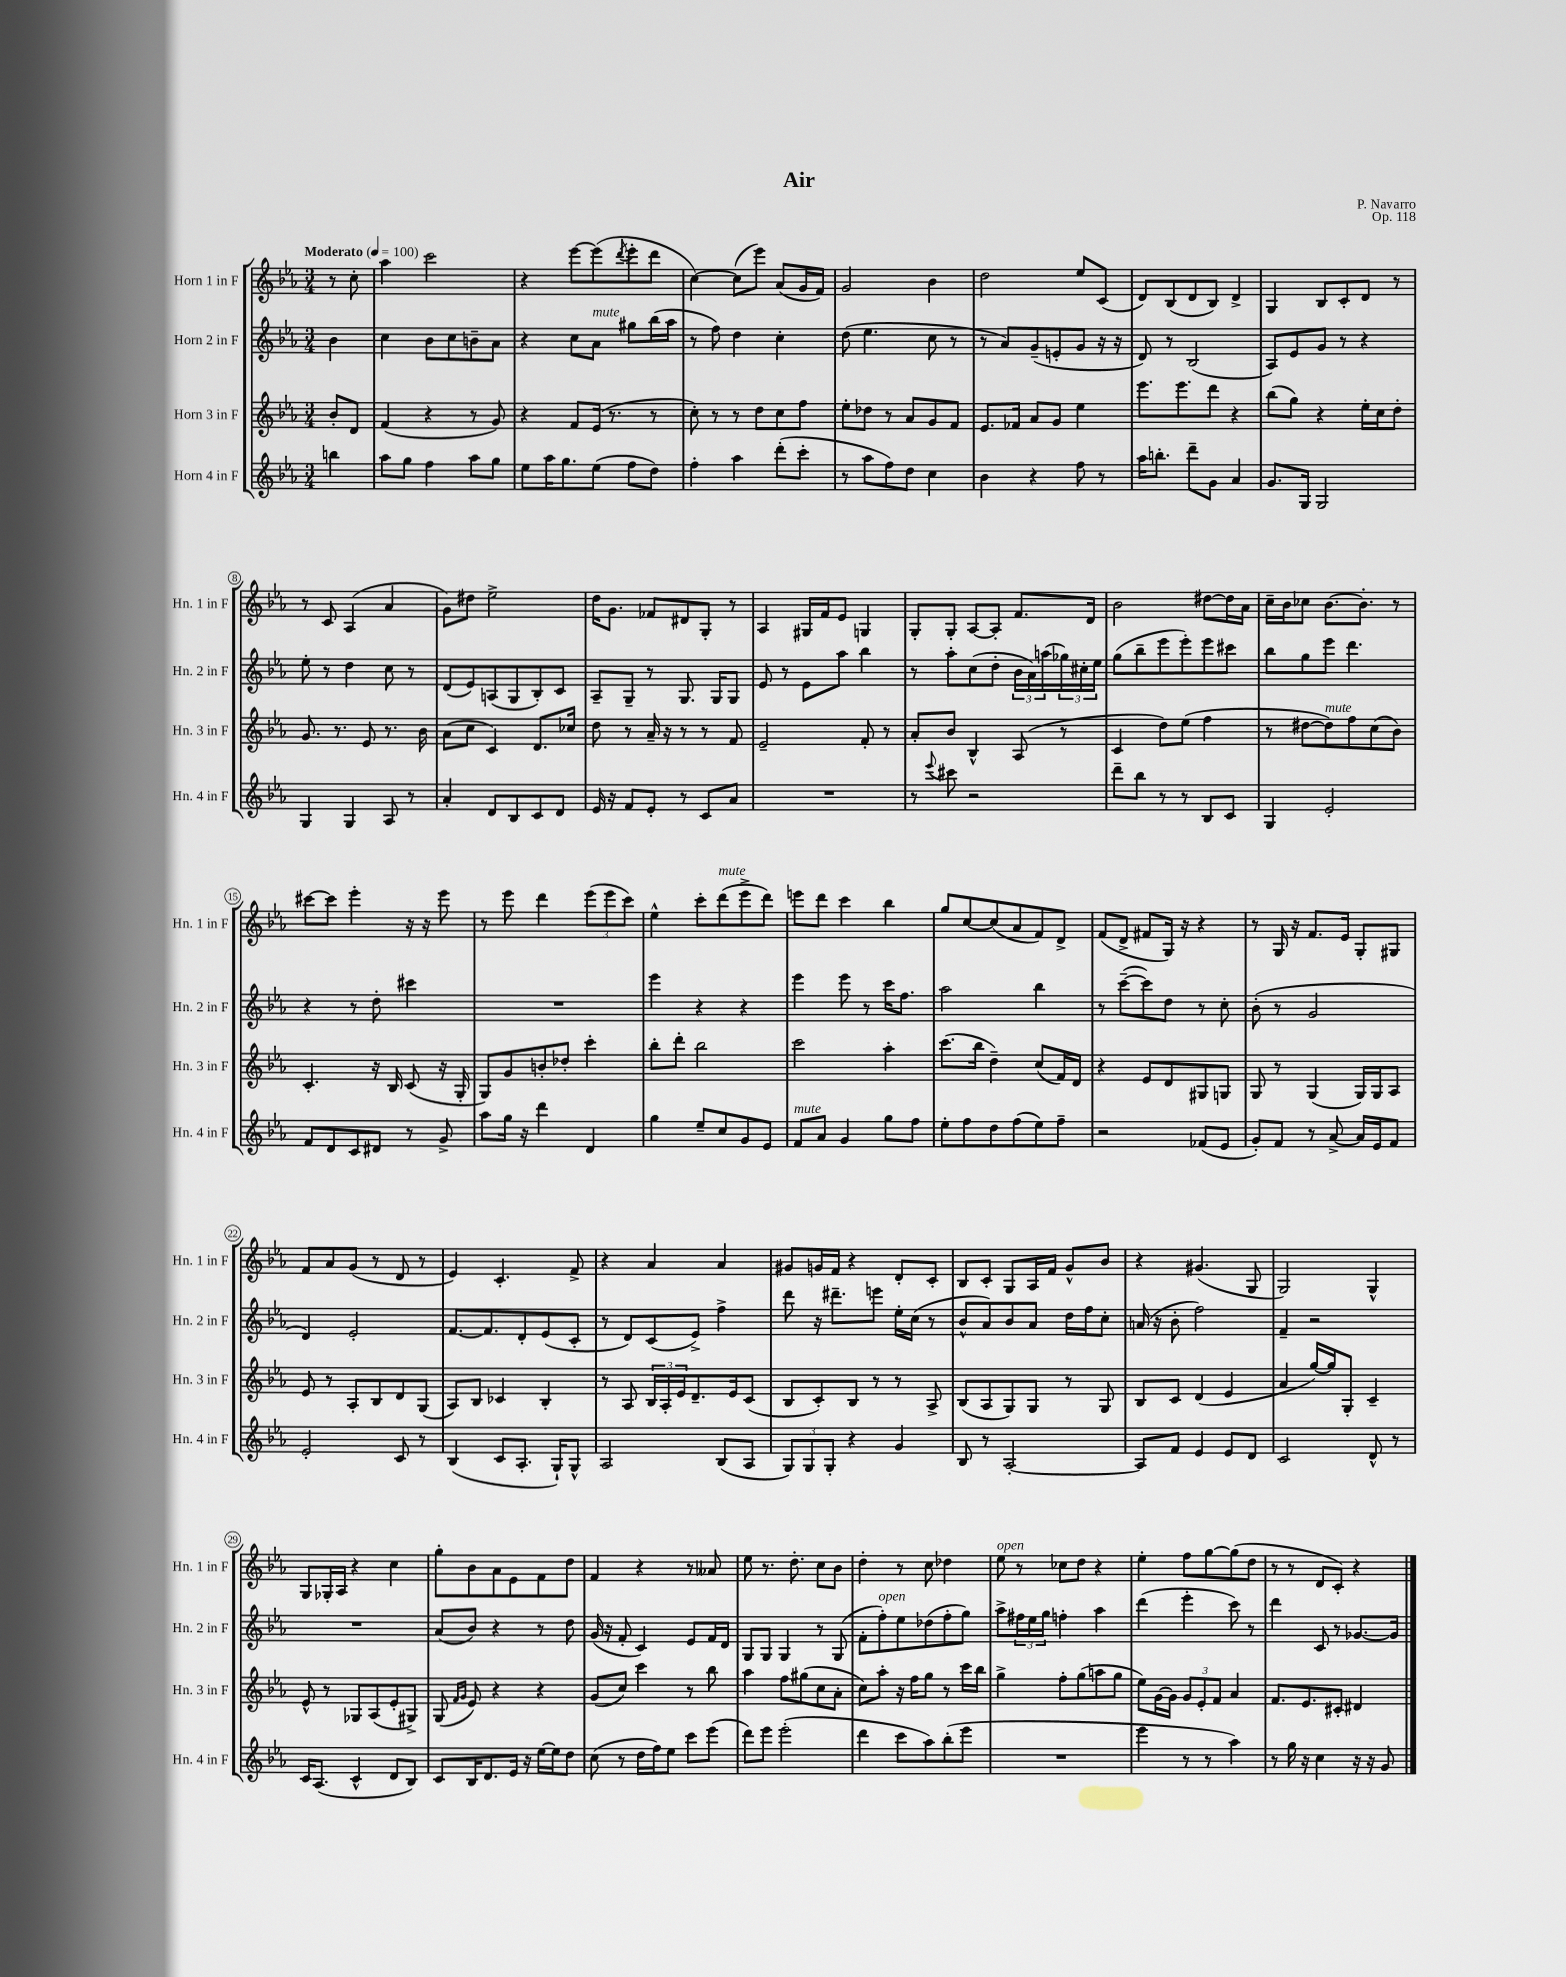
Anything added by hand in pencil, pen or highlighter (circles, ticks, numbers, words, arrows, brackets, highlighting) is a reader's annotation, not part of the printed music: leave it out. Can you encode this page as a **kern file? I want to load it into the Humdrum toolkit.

**kern	**kern	**kern	**kern
*staff4	*staff3	*staff2	*staff1
*clefG2	*clefG2	*clefG2	*clefG2
*k[b-e-a-]	*k[b-e-a-]	*k[b-e-a-]	*k[b-e-a-]
*M3/4	*M3/4	*M3/4	*M3/4
*MM100	*MM100	*MM100	*MM100
4bb\	8b-'/L	4b-\	8r
.	8d/J	.	8cc'\
=	=	=	=
8aa-\L	(4f/	4cc\	4aa-\
8gg\J	.	.	.
4ff\	4r	8b-\L	2ccc\
.	.	8cc\	.
8aa-\L	8r	8b~\	.
8gg\J	8g/)	8a-\J	.
=	=	=	=
8ee-\L	4r	4r	4r
16aa-\K	.	.	.
8.gg\	.	.	.
.	8f/L	8cc\L	[8eee-\L
(8ee-\J	(16e-/Jk	8a-\J	(8eee-\]
.	8.r	.	.
.	.	.	8qddd/
8ff\L	.	8gg#\L	8eee-'\
8dd\J)	8r	(16bb-\L	8ddd\J
.	.	16aa-\JJ	.
=	=	=	=
4ff'\	8cc'\)	8r	[4cc\)
.	8r	8ff\)	.
4aa-\	8r	4dd\	(8cc\]L
.	8dd\L	.	8eee-\J)
(8ddd'\L	8cc\	4cc'\	(8a-/L
8ccc'\J	8ff\J	.	16g/L
.	.	.	16f/JJ)
=	=	=	=
8r	8ee-'\L	(8dd\	2g/
8aa-\L	8dd-\J	4.ee-\	.
8ff\)	8r	.	.
8dd\J	8a-/L	.	.
4cc\	8g/	8cc\	4b-\
.	8f/J	8r	.
=	=	=	=
4b-\	8.e-/L	8r	2dd\
.	.	8a-/L)	.
.	16f-/Jk	.	.
4r	8a-/L	(8g~/	.
.	8g/J	8e'/	.
8ff\	4ee-\	8g/J	8ee-/L
8r	.	16r	(8c/J
.	.	16r	.
=	=	=	=
16aa-\LK	8.eee-\L	8d/)	8d/L)
8.bb'\J	.	.	.
.	.	8r	(8B-/
.	8.eee-\	.	.
8ddd~\L	.	(2B-/	8d/
8g\J	8ddd\J	.	8B-/J)
4a-/	4r	.	4d^/
=	=	=	=
8.g/L	(8bb-\L	8A-/L)	4G/
.	8gg\J)	8e-/	.
16G/Jk	.	.	.
2G/	4r	8g/J	8B-/L
.	.	8r	8c'/
.	16ee-'\LL	4r	8d/J
.	16cc\J	.	.
.	8dd'\J	.	8r
=	=	=	=
4G/	8.g/	8ee-'\	8r
.	.	8r	8c/
.	8.r	.	.
4G/	.	4dd\	(4A-/
.	8e-/	.	.
8A-/	8.r	8cc\	4a-/
8r	.	8r	.
.	16b-\	.	.
=	=	=	=
4a-'/	(8a-\L	(8d/L	8g\L)
.	8cc\J	8e-/)	8dd#\J
8d/L	4c/)	(8A/	2ee-^\
8B-/	.	8G/	.
8c/	8.d/L	8B-'/)	.
8d/J	.	8c/J	.
.	16cc-/Jk	.	.
=	=	=	=
16e-/	8dd\	8A-~/L	16dd\LK
16r	.	.	8.g\J
8f/L	8r	8G~/J	.
8e-'/J	16a-~/	8r	8f-/L
.	16r	.	.
8r	8r	8.G/	8d#/
8c/L	8r	.	8G'/J
.	.	16G/LK	.
8a-/J	8f/	8G/J	8r
=	=	=	=
2.r	2e-~/	8e-/	4A-/
.	.	8r	.
.	.	8e-\L	16G#/LL
.	.	.	16f/J
.	.	8aa-\J	8e-/J
.	8f'/	4bb-\	4G/
.	8r	.	.
=	=	=	=
8r	8a-'/L	8r	8G'/L
8qqeee-/	.	.	.
8ccc#\	8b-/J	8aa-'\L	8G'/J
2r	4B-^^/	(8cc\	[8A-/L
.	.	8dd'\J	8A-'/]J
.	(8A-/	24b-\LL	8.f/L
.	.	24a-\)	.
.	.	(24aa\	.
.	8r	24gg-\)	.
.	.	24cc#'\	.
.	.	.	16d/Jk
.	.	24ee-\JJ	.
=	=	=	=
8ddd~\L	4c/	(8gg\L	2b-\
8bb-\J	.	8bb-~\	.
8r	8dd\L)	8eee-\	.
8r	(8ee-\J	8eee-'\)	.
8B-/L	4ff\	8eee-\	[8dd#\L
8c/J	.	8ccc#\J	16dd#\]L
.	.	.	16a-\JJ
=	=	=	=
4G/	8r	8bb-\L	16cc~\LL
.	.	.	16b-\J
.	[8dd#\L	8gg\	8cc-\J
2e-'/	8dd#\])	8eee-\J	[8.b-\L
.	8ff\	4.ddd\	.
.	.	.	8.b-'\]J
.	(8cc\	.	.
.	8b-\J)	.	8r
=	=	=	=
8f/L	4.c'/	4r	[8ccc#\L
8d/	.	.	8ccc#\]J
8c/	.	8r	4eee-'\
8d#/J	16r	8dd'\	.
.	16B-/	.	.
8r	(8c/	4ccc#\	16r
.	.	.	16r
8g^/	16r	.	8eee-\
.	16G'/	.	.
=	=	=	=
8aa-\L	8G/L)	2.r	8r
16gg\Jk	8g/	.	8eee-\
16r	.	.	.
4ddd\	8b'/	.	4ddd\
.	8dd-'/J	.	.
4d/	4ccc'\	.	(12eee-\L
.	.	.	12eee-\
.	.	.	12ccc\J)
=	=	=	=
4gg\	8bb-'\L	4eee-\	4ee-^^\
.	8ddd'\J	.	.
8ee-~/L	2bb-\	4r	8ccc'\L
8cc/	.	.	(8ddd\
8g/	.	4r	8eee-^\
8e-/J	.	.	8ddd\J)
=	=	=	=
8f/L	2ccc\	4eee-\	8eee\L
8a-/J	.	.	8ddd\J
4g/	.	8eee-\	4ccc\
.	.	8r	.
8gg\L	4aa-'\	16ccc\LK	4bb-\
.	.	8.ff\J	.
8ff\J	.	.	.
=	=	=	=
8ee-'\L	(8.ccc\L	2aa-\	8gg/L
8ff\	.	.	[8cc/
.	16bb-\Jk	.	.
8dd\	4dd~\)	.	(8cc/]
(8ff\	.	.	8a-/
8ee-\)	(8cc/L	4bb-\	8f/)
8ff~\J	16f/L)	.	8d^/J
.	16d/JJ	.	.
=	=	=	=
2r	4r	8r	(8f/L
.	.	([8ccc~\L	8d^/J
.	8e-/L	8ccc\])	8f#/L
.	8d/	8dd\J	16G/Jk)
.	.	.	16r
(8f-/L	8G#/	8r	4r
8e-/J	8G/J	8cc'\	.
=	=	=	=
8g'/L)	8G/	(8b-'\	8r
8f/J	8r	8r	16G/
.	.	.	16r
8r	(4G/	2g/	8.f/L
[8a-^/	.	.	.
.	.	.	16e-/Jk
16a-/]LL	16G/LL)	.	8G'/L
16e-/J	16G/J	.	.
8f/J	8A-/J	.	8G#/J
=	=	=	=
2e-'/	8e-/	4d/)	8f/L
.	8r	.	8a-/
.	8A-'/L	2e-'/	(8g/J
.	8B-/	.	8r
8c/	8d/	.	8d/
8r	(8G/J	.	8r
=	=	=	=
(4B-/	8A-/L)	[8.f/L	4e-/)
.	8B-/J	.	.
.	.	8.f/]	.
8c/L	4c-/	.	4.c'/
8.A-'/J	.	8d'/	.
.	4B-'/	(8e-/	.
16G`/LK)	.	.	.
8G^^/J	.	8c'/J	8f^/
=	=	=	=
2A-/	8r	8r	4r
.	8A-/	8d/L)	.
.	24B-/LL	(8c/	4a-/
.	24A-'/	.	.
.	24e-/J	.	.
.	8.d~/	8e-^/J)	.
(8B-/L	.	4ff^\	4a-/
.	16e-/k	.	.
8A-/J	(8c/J	.	.
=	=	=	=
12G/L)	8B-/L	8ddd\	8g#/L
12G/	.	.	.
.	8c'/)	16r	16g/L
12G'/J	.	.	.
.	.	8.ddd#~\L	16f/JJ
4r	8B-/J	.	4r
.	8r	8eee\J	.
4g/	8r	16ee-'\LL	8d'/L
.	.	(16cc\JJ	.
.	8A-^/	8r	8c'/J
=	=	=	=
8B-/	(8B-/L	8b-^^/L	8B-/L
8r	8A-/	8a-/)	8c'/J
[2A-'/	8G/)	8b-/	8G/L
.	8G/J	8a-/J	16A-/L
.	.	.	16f/JJ
.	8r	16dd\LL	8g^^/L
.	.	16ff\J	.
.	8G/	8cc'\J	8b-/J
=	=	=	=
8A-/]L	8B-/L	(16a/	4r
.	.	16r	.
8f/J	8c/J	8b-'\	.
4e-/	(4d/	2ff\)	(4.g#/
8e-/L	4e-/	.	.
8d/J	.	.	8G/
=	=	=	=
2c/	4a-/	4f~/	2G/)
.	[16gg/LL)	2r	.
.	16gg/]J	.	.
.	8G'/J	.	.
8d^^/	4c~/	.	4G^^/
8r	.	.	.
=	=	=	=
16c/LK	8e-^^/	2.r	8G/L
(8.A-/J	.	.	.
.	8r	.	16G-'/L
.	.	.	16A-/JJ
4c^^/	8G-/L	.	4r
.	(8A-/	.	.
8d/L	8e-'/	.	4cc\
8B-/J)	8G#^/J)	.	.
=	=	=	=
8c/L	(8G/	(8a-/L	8gg'\L
.	16qqf/LL	.	.
.	16qqg/JJ	.	.
16B-/K	8e-/)	8b-/J)	8b-\
8.d/	.	.	.
.	4r	4r	8a-\
16e-/Jk	.	.	8e-\
16r	.	.	.
[16ee-\LL	4r	8r	8f\
16ee-\]J	.	.	.
8dd\J	.	8dd\	8dd\J
=	=	=	=
(8cc\	(8g/L	(16g/	4f/
.	.	16r	.
8r	8cc/J)	8f'/	.
16dd\LL	4ccc\	4c/)	4r
16ff\J)	.	.	.
8ee-\J	.	.	.
8ccc\L	8r	8e-/L	8r
(8eee-\J	8bb-\	16f/L	8a--/
.	.	16d/JJ	.
=	=	=	=
8ddd\L)	4aa-\	8G/L	8ee-\
8eee-\J	.	8G/J	8.r
(2eee-'\	8ff\L	4G/	.
.	.	.	8.dd'\
.	(8gg#\	.	.
.	8cc\	8r	8cc\L
.	8a-'\J	(8G/	8b-\J
=	=	=	=
4ddd\	8cc\L)	8f'\L	4dd'\
.	8aa-'\J	8ff'\)	.
8ccc\L	16r	8ee-\	8r
.	16ff\LK	.	.
8aa-\)	8gg\J	(8dd-\	8cc\
(8bb-'\	8r	8ff'\	4dd-\
8eee-\J	16ccc\LL	8gg\J)	.
.	16bb-\JJ	.	.
=	=	=	=
2.r	4gg^\	8aa-^\L	8ee-\
.	.	24ff#\L	8r
.	.	24ee-\	.
.	.	24gg\JJ	.
.	8ff'\L	4ff'\	8cc-\L
.	(8gg\	.	8dd\J
.	8aa\	4aa-\	4r
.	8gg\J	.	.
=	=	=	=
4eee-\	8ee-\L)	(4ddd\	4ee-'\
.	[16g\L	.	.
.	16g\]JJ	.	.
8r	12g/L	4eee-'\	8ff\L
.	12e-'/	.	.
8r	.	.	[8gg\
.	12f/J	.	.
4aa-\)	4a-/	8ccc\)	(8gg\]
.	.	8r	8dd\J
=	=	=	=
8r	8.f/L	4ddd\	8r
16gg\	.	.	8r
16r	8.e-/	.	.
4cc\	.	8c/	8d/L
.	8c#'/J	8r	8c'/J)
16r	4d#/	[8.g-/L	4r
16r	.	.	.
8g/	.	.	.
.	.	16g-/]Jk	.
==	==	==	==
*-	*-	*-	*-
